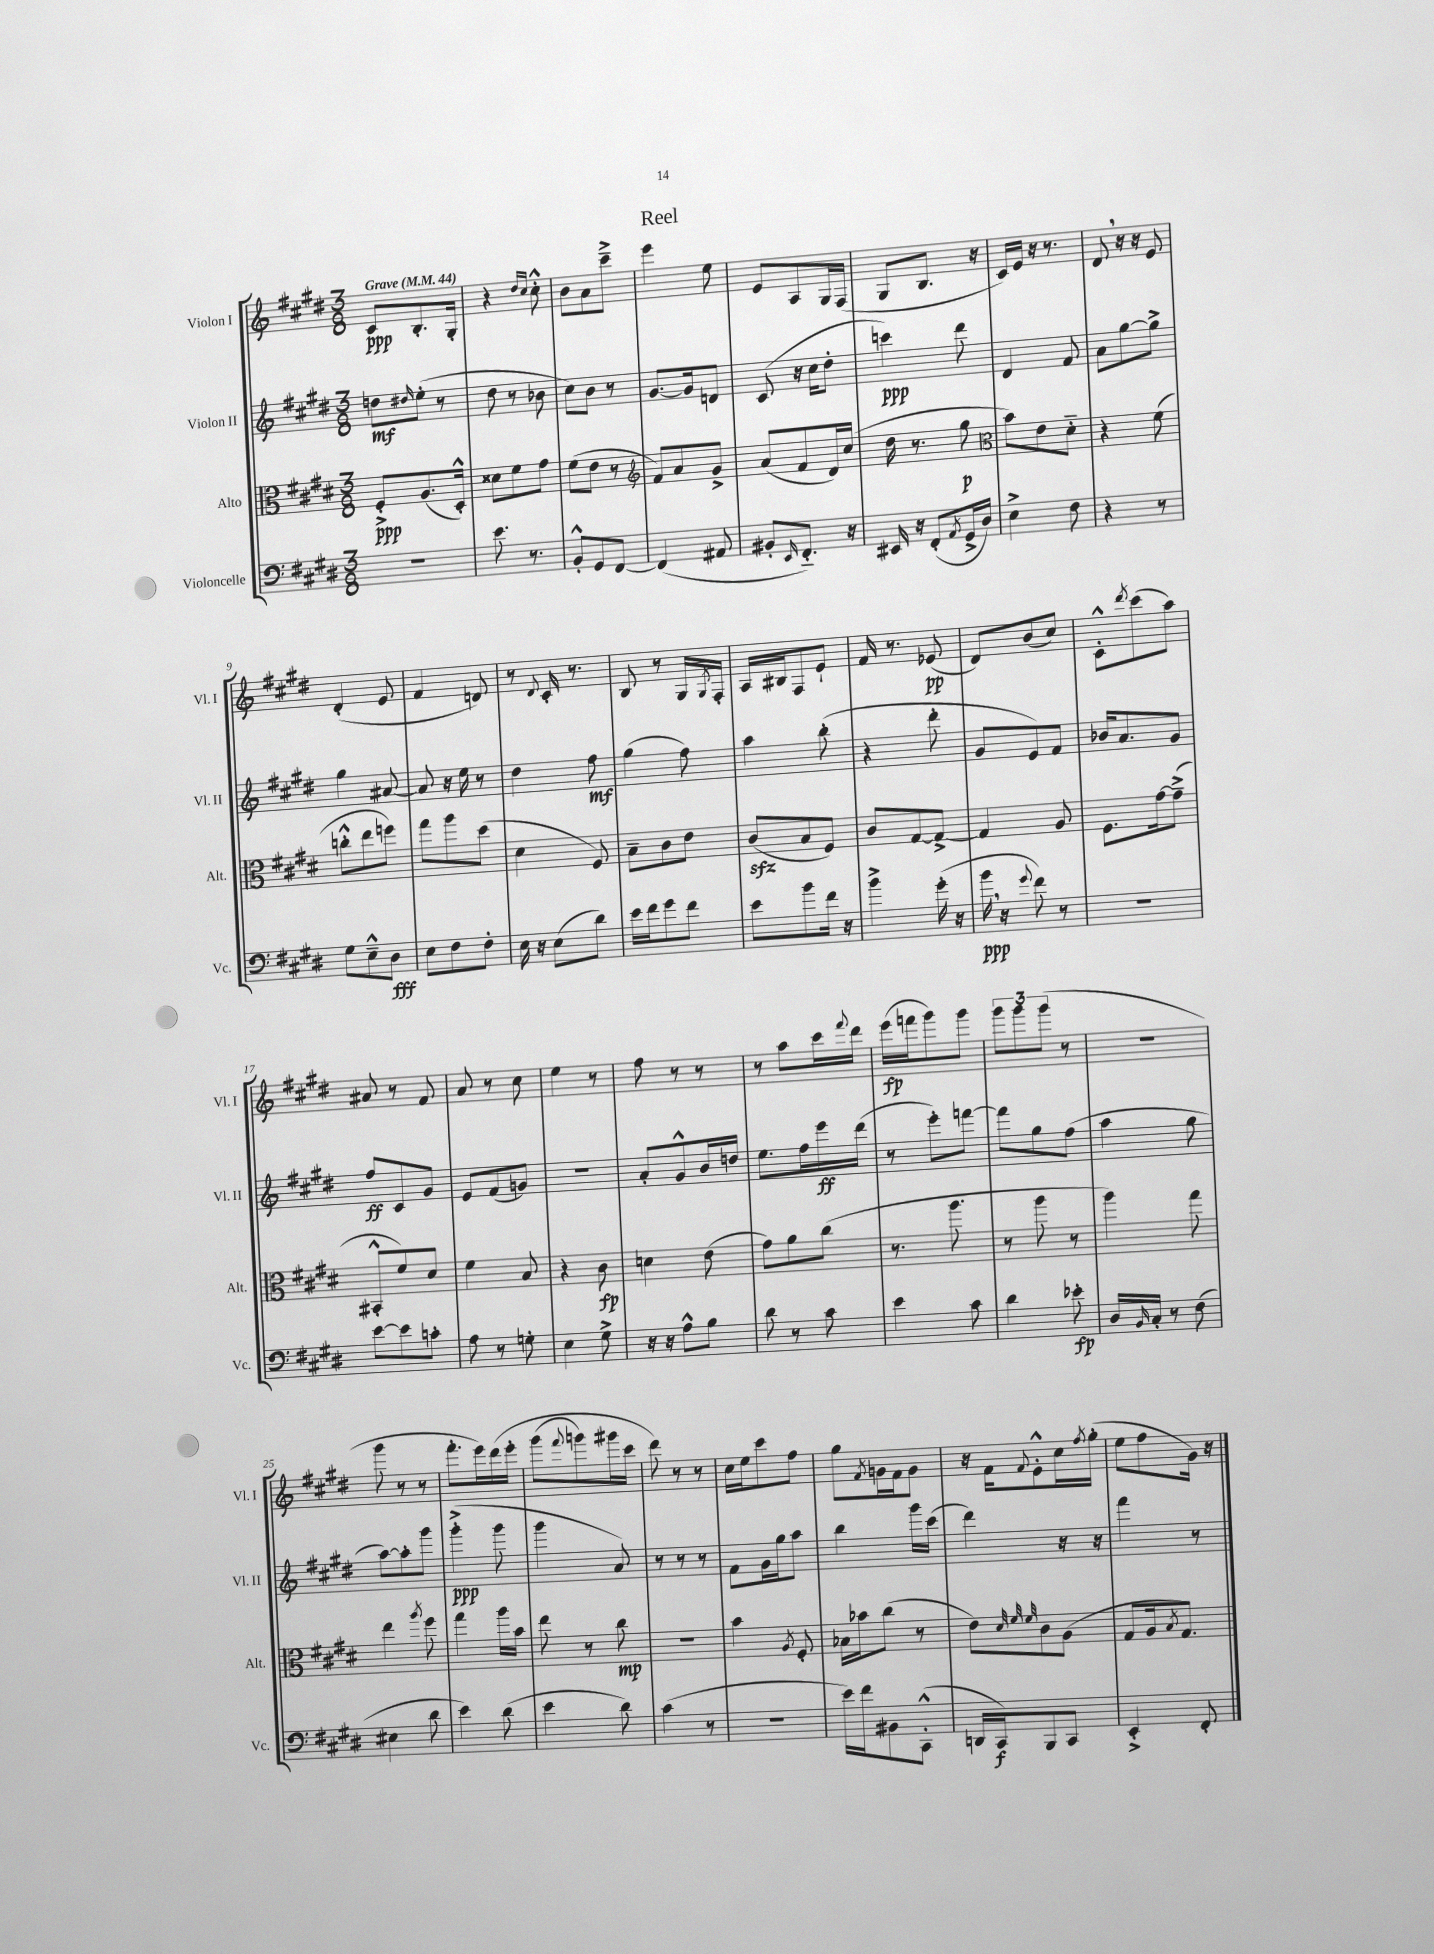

**kern	**dynam	**kern	**dynam	**kern	**dynam	**kern	**dynam
*part4	*part4	*part3	*part3	*part2	*part2	*part1	*part1
*staff4	*staff4	*staff3	*staff3	*staff2	*staff2	*staff1	*staff1
*I"Violoncelle	*	*I"Alto	*	*I"Violon II	*	*I"Violon I	*
*I'Vc.	*	*I'Alt.	*	*I'Vl. II	*	*I'Vl. I	*
*clefF4	*	*clefC3	*	*clefG2	*	*clefG2	*
*k[f#c#g#d#]	*	*k[f#c#g#d#]	*	*k[f#c#g#d#]	*	*k[f#c#g#d#]	*
*M3/8	*	*M3/8	*	*M3/8	*	*M3/8	*
*MM44	*	*MM44	*	*MM44	*	*MM44	*
=1	=1	=1	=1	=1	=1	=1	=1
!	!	!	!	!	!	!LO:TX:a:B:t=Grave	!
4.r	.	8F#'^/L	ppp	8ddn\L	mf	8c#/L	ppp
.	.	.	.	16qqdd#X/	.	.	.
.	.	(8.A/	.	(8ee'\J	.	8.B'/	.
.	.	.	.	8r	.	.	.
.	.	16D#'^^/Jk)	.	.	.	16G#'/Jk	.
=2	=2	=2	=2	=2	=2	=2	=2
8.e\	.	8d##X\L	.	8dd#\	.	4r	.
.	.	8f#\	.	8r	.	.	.
8.r	.	.	.	.	.	.	.
.	.	.	.	.	.	16qqdd#/LL	.
.	.	.	.	.	.	16qqcc#/JJ	.
.	.	8g#\J	.	8b-X\	.	8cc#'^^\	.
=3	=3	=3	=3	=3	=3	=3	=3
8BB'^^/L	.	(8f#\L	.	8cc#\L)	.	8b\L	.
8GG#/	.	8e\J	.	8b\J	.	8a\	.
[8FF#/J	.	8r	.	8r	.	8ccc#~^\J	.
=4	=4	=4	=4	=4	=4	=4	=4
*	*	*clefG2	*	*	*	*	*
(4FF#/]	.	8f#/L)	.	[8.g#/L	.	4eee\	.
.	.	8a/	.	.	.	.	.
.	.	.	.	16g#/k]	.	.	.
8AA#X/	.	8g#^/J	.	8dn/J	.	8ee\	.
=5	=5	=5	=5	=5	=5	=5	=5
8BB#X'/L	.	(8a/L	.	(8c#/	.	8e/L	.
16qqEE/	.	.	.	.	.	.	.
8.FF#/J)	.	8f#/	.	16r	.	8A/	.
.	.	.	.	16cc#\KL	.	.	.
.	.	16d#/L)	.	8dd#'\J	.	16G#/L	.
16r	.	(16cc#/JJ	.	.	.	(16F#/JJ	.
=6	=6	=6	=6	=6	=6	=6	=6
16EE#X/	.	16dd#\	.	4cccn\)	ppp	8G#/L	.
16r	.	8.r	.	.	.	.	.
(8FF#'/L	.	.	.	.	.	8.B/J	.
8qAA/	.	.	.	.	.	.	.
16GG#^/L	.	8gg#\	p	8ddd#\	.	.	.
16D#/JJ)	.	.	.	.	.	16r	.
=7	=7	=7	=7	=7	=7	=7	=7
*	*	*clefC3	*	*	*	*	*
4E^\	.	8b\L)	.	4d#/	.	16c#/LL)	.
.	.	.	.	.	.	16e/JJ	.
.	.	8e\	.	.	.	16r	.
.	.	.	.	.	.	8.r	.
8F#\	.	8d#\J	.	8f#/	.	.	.
=8	=8	=8	=8	=8	=8	=8	=8
4r	.	4r	.	8a\L	.	8d#,/	.
.	.	.	.	[8gg#\	.	16r	.
.	.	.	.	.	.	16r	.
8r	.	(8f#\	.	8gg#^\J]	.	8e/	.
!!LO:LB:g=z
=9	=9	=9	=9	=9	=9	=9	=9
8G#\L	.	8ccn'^^\L	.	4gg#\	.	(4d#'/	.
8E~^^\	.	8ee\	.	.	.	.	.
8D#\J	fff	8ffn\J)	.	[8a#X/	.	8e/	.
=10	=10	=10	=10	=10	=10	=10	=10
8E\L	.	8gg#\L	.	8a#/]	.	4f#/	.
8F#\	.	8aa\	.	16r	.	.	.
.	.	.	.	16ee\	.	.	.
8F#'\J	.	(8dd#\J	.	8r	.	8dn/)	.
=11	=11	=11	=11	=11	=11	=11	=11
16E\	.	4d#\	.	4dd#\	.	8r	.
16r	.	.	.	.	.	.	.
.	.	.	.	.	.	8qqd#/	.
(8E\L	.	.	.	.	.	16c#'/	.
.	.	.	.	.	.	8.r	.
8d#\J)	.	8F#/)	.	8ff#\	mf	.	.
=12	=12	=12	=12	=12	=12	=12	=12
16e\LL	.	8B~\L	.	(4gg#\	.	8B/	.
16f#\J	.	.	.	.	.	.	.
8g#\	.	8c#\	.	.	.	8r	.
8f#\J	.	8e\J	.	8ff#\)	.	16G#/LL	.
.	.	.	.	.	.	8qG#/	.
.	.	.	.	.	.	16F#'/JJ	.
=13	=13	=13	=13	=13	=13	=13	=13
8e\L	.	(8c#zz/L	.	4aa\	.	16A/LL	.
.	.	.	.	.	.	16B#X/J	.
8b\	.	8B/	.	.	.	8F#/	.
16f#\Jk	.	8F#/J)	.	(8bb'\	.	8e`/J	.
16r	.	.	.	.	.	.	.
=14	=14	=14	=14	=14	=14	=14	=14
4b^\	.	8c#/L	.	4r	.	16f#/	.
.	.	.	.	.	.	8.r	.
.	.	[8G#/	.	.	.	.	.
(16g#'\	.	8G#^/J_	.	8ddd#'\	.	(8e-X/	pp
16r	.	.	.	.	.	.	.
=15	=15	=15	=15	=15	=15	=15	=15
16b,\	ppp	4G#/]	.	8g#/L	.	8d#/L)	.
16r	.	.	.	.	.	.	.
8qqg#/	.	.	.	.	.	.	.
8f#\)	.	.	.	8e/)	.	(8b/	.
8r	.	8A/	.	8f#/J	.	8cc#/J)	.
=16	=16	=16	=16	=16	=16	=16	=16
4.r	.	8.F#\L	.	16b-X/KL	.	8c#'^^\L	.
.	.	.	.	8.a/	.	.	.
.	.	.	.	.	.	8qddd#/	.
.	.	.	.	.	.	(8ccc#\	.
.	.	[16g#\k	.	.	.	.	.
.	.	(8g#~^\J]	.	8g#/J	.	8aa\J)	.
!!LO:LB:g=z
=17	=17	=17	=17	=17	=17	=17	=17
[8e\L	.	8BB#X'^^/L	.	8ff#/L	ff	8a#X/	.
8e\]	.	8f#/)	.	8c#/	.	8r	.
8cn'\J	.	8d#/J	.	8g#/J	.	8f#/	.
=18	=18	=18	=18	=18	=18	=18	=18
8A\	.	4f#\	.	8e/L	.	8a/	.
8r	.	.	.	(8f#/	.	8r	.
8Gn'\	.	8B/	.	8gn/J)	.	8cc#\	.
=19	=19	=19	=19	=19	=19	=19	=19
4E\	.	4r	.	4.r	.	4ee\	.
8G#^\	.	8c#\	fp	.	.	8r	.
=20	=20	=20	=20	=20	=20	=20	=20
16r	.	4dn\	.	8a'/L	.	8ff#\	.
16r	.	.	.	.	.	.	.
8A^^\L	.	.	.	8g#^^/	.	8r	.
8B\J	.	(8e\	.	16b/L	.	8r	.
.	.	.	.	16ddn/JJ	.	.	.
=21	=21	=21	=21	=21	=21	=21	=21
8d#\	.	8g#\L)	.	8.ee\L	.	8r	.
8r	.	8a\	.	.	.	8aa\L	.
.	.	.	.	16ff#\L	.	.	.
8c#\	.	(8cc#\J	.	16eee\	ff	16ccc#\L	.
.	.	.	.	.	.	8qqfff#/	.
.	.	.	.	(16ddd#\JJ	.	16ddd#\JJ	.
=22	=22	=22	=22	=22	=22	=22	=22
4e\	.	8.r	.	8r	.	(16eee\LL	fp
.	.	.	.	.	.	16fffn\J	.
.	.	.	.	8eee'\L)	.	8ggg#\)	.
.	.	8.aa\	.	.	.	.	.
8c#\	.	.	.	[8fffn\J	.	8ggg#\J	.
=23	=23	=23	=23	=23	=23	=23	=23
4d#\	.	8r	.	8fff\L]	.	12ggg#\L	.
.	.	.	.	.	.	12ggg#\	.
.	.	8aa\	.	8gg#\	.	.	.
.	.	.	.	.	.	(12ggg#\J	.
8e-X'\	fp	8r	.	(8ff#\J	.	8r	.
=24	=24	=24	=24	=24	=24	=24	=24
16D#/LL	.	4aa\)	.	4aa\	.	4.r	.
16qqBB/	.	.	.	.	.	.	.
16C#'/JJ	.	.	.	.	.	.	.
8r	.	.	.	.	.	.	.
(8F#\	.	8gg#\	.	8gg#\	.	.	.
!!LO:LB:g=z
=25	=25	=25	=25	=25	=25	=25	=25
4E#X\	.	4ee\	.	[8aa\L)	.	8ggg#\	.
.	.	.	.	8aa'\]	.	8r	.
.	.	8qaa/	.	.	.	.	.
8d#\	.	8ff#\	.	8ggg#\J	.	8r	.
=26	=26	=26	=26	=26	=26	=26	=26
4e\)	.	4gg#\	.	(4ggg#'^\	ppp	8.fff#'\L	.
.	.	.	.	.	.	16eee\L)	.
(8d#\	.	16aa\LL	.	8ggg#\	.	(16ddd#\	.
.	.	16b\JJ	.	.	.	16eee'\JJ	.
=27	=27	=27	=27	=27	=27	=27	=27
4e\	.	8ee\	.	4ggg#\	.	(8ggg#\L	.
.	.	.	.	.	.	8qqfff#/	.
.	.	8r	.	.	.	8gggn\)	.
8d#\)	.	8cc#\	mp	8a/)	.	16ggg#X\L	.
.	.	.	.	.	.	16ccc#\JJ	.
=28	=28	=28	=28	=28	=28	=28	=28
(4c#\	.	4.r	.	8r	.	8ddd#\)	.
.	.	.	.	8r	.	8r	.
8r	.	.	.	8r	.	8r	.
=29	=29	=29	=29	=29	=29	=29	=29
4.r	.	4b\	.	8f#\L	.	16cc#\LL	.
.	.	.	.	.	.	16ee\J	.
.	.	.	.	16g#\L	.	8ccc#\	.
.	.	.	.	16gg#\J	.	.	.
.	.	8qA/	.	.	.	.	.
.	.	8F#'/	.	8aa\J	.	8ff#\J	.
=30	=30	=30	=30	=30	=30	=30	=30
16e\LL)	.	16B-X\LL	.	4bb\	.	8gg#\L	.
16f#\J	.	16b-X\J	.	.	.	.	.
.	.	.	.	.	.	8qf#/	.
8BB#X\	.	(8cc#\J	.	.	.	16gn\L	.
.	.	.	.	.	.	16f#\J	.
(8CC#'^^\J	.	8r	.	16ggg#\LL	.	8g\J	.
.	.	.	.	(16ccc#\JJ	.	.	.
=31	=31	=31	=31	=31	=31	=31	=31
16DDn/LL	.	8e\L)	.	4ddd#\)	.	16r	.
16CC#/J)	f	.	.	.	.	16f#\KL	.
.	.	32qqd#/	.	.	.	.	.
.	.	32qqf#/	.	.	.	.	.
.	.	32qqf#/	.	.	.	8qqf#/	.
8BBB/	.	8c#\	.	.	.	8e'^^\	.
8CC#/J	.	(8A\J	.	16r	.	16cc#\L	.
.	.	.	.	.	.	8qff#/	.
.	.	.	.	16r	.	(16gg#'\JJ	.
=32	=32	=32	=32	=32	=32	=32	=32
4EE'^/	.	8G#/L	.	4fff#\	.	8ee\L	.
.	.	16A/k	.	.	.	8ff#\	.
.	.	8qB/	.	.	.	.	.
.	.	8.G#/J)	.	.	.	.	.
8FF#'/	.	.	.	8r	.	16g#\Jk)	.
.	.	.	.	.	.	16r	.
==	==	==	==	==	==	==	==
*-	*-	*-	*-	*-	*-	*-	*-
